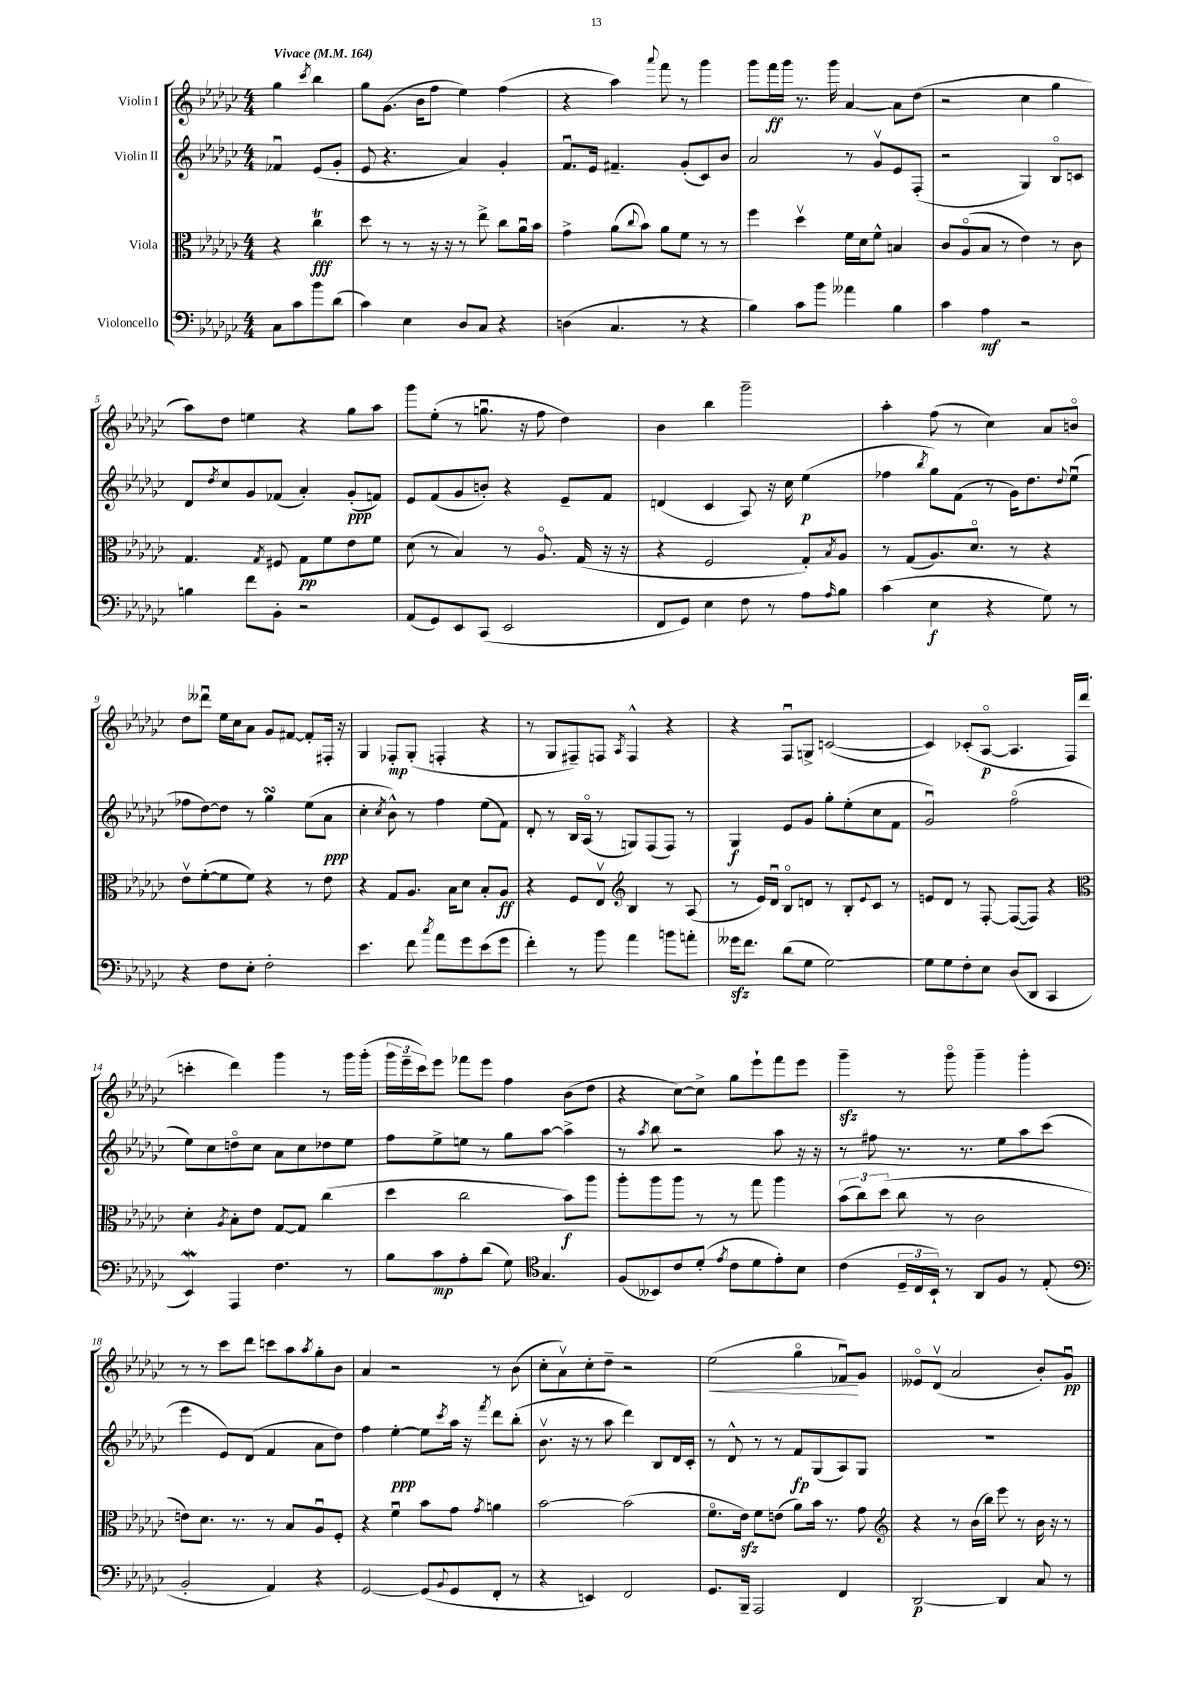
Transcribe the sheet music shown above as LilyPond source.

<<
\new StaffGroup <<
\new Staff = "s0" \with { instrumentName = "Violin I" } {
    \clef treble \key ges \major \numericTimeSignature \time 4/4 \partial 2 \tempo "Vivace" 4 = 164
    ges''4 \acciaccatura { ces'''8 } bes''4 |
    ges''8 ges'8.( bes'16 f''8 ees''4) f''4( |
    r4 aes''4) \appoggiatura { aes'''8 } f'''8 r8 ges'''4 |
    ges'''8 f'''16\ff ges'''16 r8. ges'''16 aes'4~ aes'8 des''8( |
    r2 ces''4 ges''4 |
    aes''8) des''8 e''4 r4 ges''8 aes''8 |
    ges'''8 ees''8-.( r8 g''8.\downbow r16 f''8 des''4) |
    bes'4 bes''4 ges'''2-- |
    aes''4-. f''8( r8 ces''4) aes'8 b'8\flageolet |
    des''8 deses'''8\downbow ees''16 ces''16 aes'8 ges'8 fis'8~ fis'8-. fis16-. r16 |
    ges4 fes8-.\mp ges8-.( f4-. r4 |
    r8 ges8 fis8--) f8 \acciaccatura { aes8 } f4-^ r4 |
    r4 f8\downbow g8-> c'2~( |
    c'4) ces'8-.( aes8~\flageolet\p aes4. f16) des'''16( |
    c'''4-. des'''4) ges'''4 r8 ges'''16 ges'''16-.( |
    \tuplet 3/2 { ges'''16 ees'''16-- ces'''16) } ees'''8 fes'''8 ees'''8 f''4 bes'8( des''8 |
    r4 ces''8~) ces''8-> ges''8 ees'''8-! f'''8 ees'''8 |
    ges'''4--\sfz r8 ges'''8\flageolet ges'''4-- ges'''4-. |
    r8 r8 ces'''8 des'''8 c'''8 aes''8 \acciaccatura { aes''8 } ges''8-. bes'8 |
    aes'4 r2 r8 bes'8( |
    ces''8-. aes'8\upbow) ces''8-. des''8-- r2 |
    ees''2\<( ges''4\flageolet fes'8\downbow\!) ges'8 |
    eeses'8\flageolet des'8\upbow( aes'2 bes'8-.) ges'8\downbow\pp \bar "|." |
}
\new Staff = "s1" \with { instrumentName = "Violin II" } {
    \clef treble \key ges \major \numericTimeSignature \time 4/4 \partial 2
    fes'4\downbow ees'8( ges'8-. |
    ees'8 r4. aes'4) ges'4-. |
    f'8.\downbow ees'16 fis'4.-- ges'8-.( ces'8) bes'8 |
    aes'2 r8 ges'8\upbow ees'8 f8-.( |
    r2 ges4) bes8\flageolet c'8 |
    des'8 \acciaccatura { des''8 } ces''8 ges'8 fes'8( aes'4-.) ges'8-.\ppp( f'8) |
    ees'8 f'8( ges'8 b'8-.) r4 ees'8-- f'8 |
    d'4( ces'4 aes8) r16 ces''16 ees''4\p( |
    fes''4 \acciaccatura { bes''8 } ges''8) f'8( r8 ges'16) des''8. \appoggiatura { des''8 } ees''8\downbow( |
    fes''8 des''8~) des''8 r8 ges''4\turn ees''8( aes'8\ppp |
    ces''4-. \acciaccatura { ces''8 } bes'8-^) r8 f''4 ees''8( f'8) |
    des'8-. r8 bes16 aes16\flageolet( r8 g8) f8( f8) r8 |
    ges4\f ees'8 ges'8 ges''8-. ees''8-.( ces''8 f'8 |
    ges'2\downbow) f''2\flageolet( |
    ees''8) ces''8 d''8\flageolet ces''8 aes'8 ces''8 des''8 ees''8 |
    f''8 ees''8-> e''8 r8 ges''8 aes''8~ aes''4-> |
    r8 \acciaccatura { aes''8 } bes''8 r2 aes''8 r16 r16 |
    r8 fis''8 r8. r8. ees''8 aes''8 ces'''8( |
    ees'''4 ees'8) des'8( f'4 aes'8 des''8) |
    f''4 ees''4~-.\ppp ees''8 \acciaccatura { ces'''8 } aes''16 r16 \acciaccatura { f'''8 } des'''8 bes''8-.( |
    bes'8.\upbow r16 r8 aes''8 des'''4) bes8 des'16 ces'16-. |
    r8 des'8-^ r8 r8 f'8\fp ges8( aes8) ges8 |
    R1 \bar "|." |
}
\new Staff = "s2" \with { instrumentName = "Viola" } {
    \clef alto \key ges \major \numericTimeSignature \time 4/4 \partial 2
    r4 ces''4\trill\fff |
    des''8 r8 r8 r16 r16 r8 ees''8-> ces''8 aes'16\downbow bes'16 |
    ges'4-> aes'8( \appoggiatura { ces''8 } bes'8) aes'8 f'8 r8 r8 |
    f''4 des''4\upbow f'16 des'16 f'8-^ b4 |
    ces'8 aes8\flageolet( bes8 r8 ees'4) r8 ces'8 |
    ges4. \acciaccatura { ges8 } fis8 ges8\pp f'8 ees'8 f'8 |
    des'8( r8 bes4) r8 aes8.\flageolet ges16( r16 r16 |
    r4 f2 ges8-.) \acciaccatura { bes8 } aes8 |
    r8 ges8( aes8.) des'8.\flageolet r8 r4 |
    ees'8\upbow f'8~-.( f'8 f'8) r4 r8 ees'8 |
    r4 ges8 aes8. bes16 des'8 bes8-. aes8\ff |
    r4 f8 ees8\upbow \clef treble bes4 r8 aes8( |
    r8 ees'16) des'16\downbow bes8\flageolet d'8 r8 bes8-. \appoggiatura { ees'8 } ces'8 r8 |
    e'8 des'8 r8 f8~-. f8~( f8) r4 |
    \clef alto des'4-. \acciaccatura { aes8 } bes8-. ees'8 ges8~ ges8 ces''4( |
    des''4 ces''2 bes'8\f) aes''8 |
    aes''8-. aes''8 aes''8 r8 r8 ges''8 aes''4 |
    \tuplet 3/2 { bes'8( ces''8) des''8( } ces''8 r8 ces'2 |
    e'8) des'8. r8. r8 bes8 aes8\downbow f8-. |
    r4 f'4\downbow bes'8 ges'8 \acciaccatura { ges'8 } a'4 |
    bes'2~ bes'2( |
    f'8.\flageolet ees'16\sfz) f'8 e'8( aes'8) bes'16 r8. ges'8 |
    \clef treble r4 r8 bes'16( bes''16) ees'''8 r8 bes'16 r16 r8 \bar "|." |
}
\new Staff = "s3" \with { instrumentName = "Violoncello" } {
    \clef bass \key ges \major \numericTimeSignature \time 4/4 \partial 2
    ces8 ces'8 bes'8 des'8( |
    ces'4) ees4 des8 ces8 r4 |
    d4( ces4. r8 r4 |
    bes4) ces'8 bes'8 aeses'4 bes4 |
    ces'4 aes4\mf r2 |
    b4 f'8 bes,8-. r2 |
    aes,8( ges,8) ees,8 ces,8( ees,2 |
    f,8 ges,8) ees4 f8 r8 aes8 \grace { aes16 } bes8 |
    ces'4( ees4\f r4 ges8) r8 |
    r4 f8 ees8-. f2-. |
    ees'4. f'8 \acciaccatura { ces''8 } aes'8 ges'8 ees'8( ges'8 |
    f'4-.) r8 bes'8 aes'4 b'8 a'8-. |
    geses'16\sfz f'8. des'8( ges8 ges2~) |
    ges8 ges8 f8-. ees8 des8( des,8 ces,4 |
    ees,4\mordent) aes,,4 f4. r8 |
    bes8 ces'8\mp aes8-. des'8( ges8) \clef tenor ges4. |
    f8( beses,8) ces'8 des'8-.( \acciaccatura { ees'8 } ces'8 des'8 ees'8-.) bes8 |
    ces'4( \tuplet 3/2 { des16-- ces16 bes,16-!) } r8 aes,8 f8 r8 ees8-.( |
    \clef bass bes,2-. aes,4) r4 |
    ges,2~ ges,8( \appoggiatura { bes,8 } ges,8 f,8-. r8 |
    r4 e,4) f,2 |
    ges,8. bes,,16-- aes,,2 f,4 |
    des,2~\p des,4 ces8 r8 \bar "|." |
}
>>
>>
